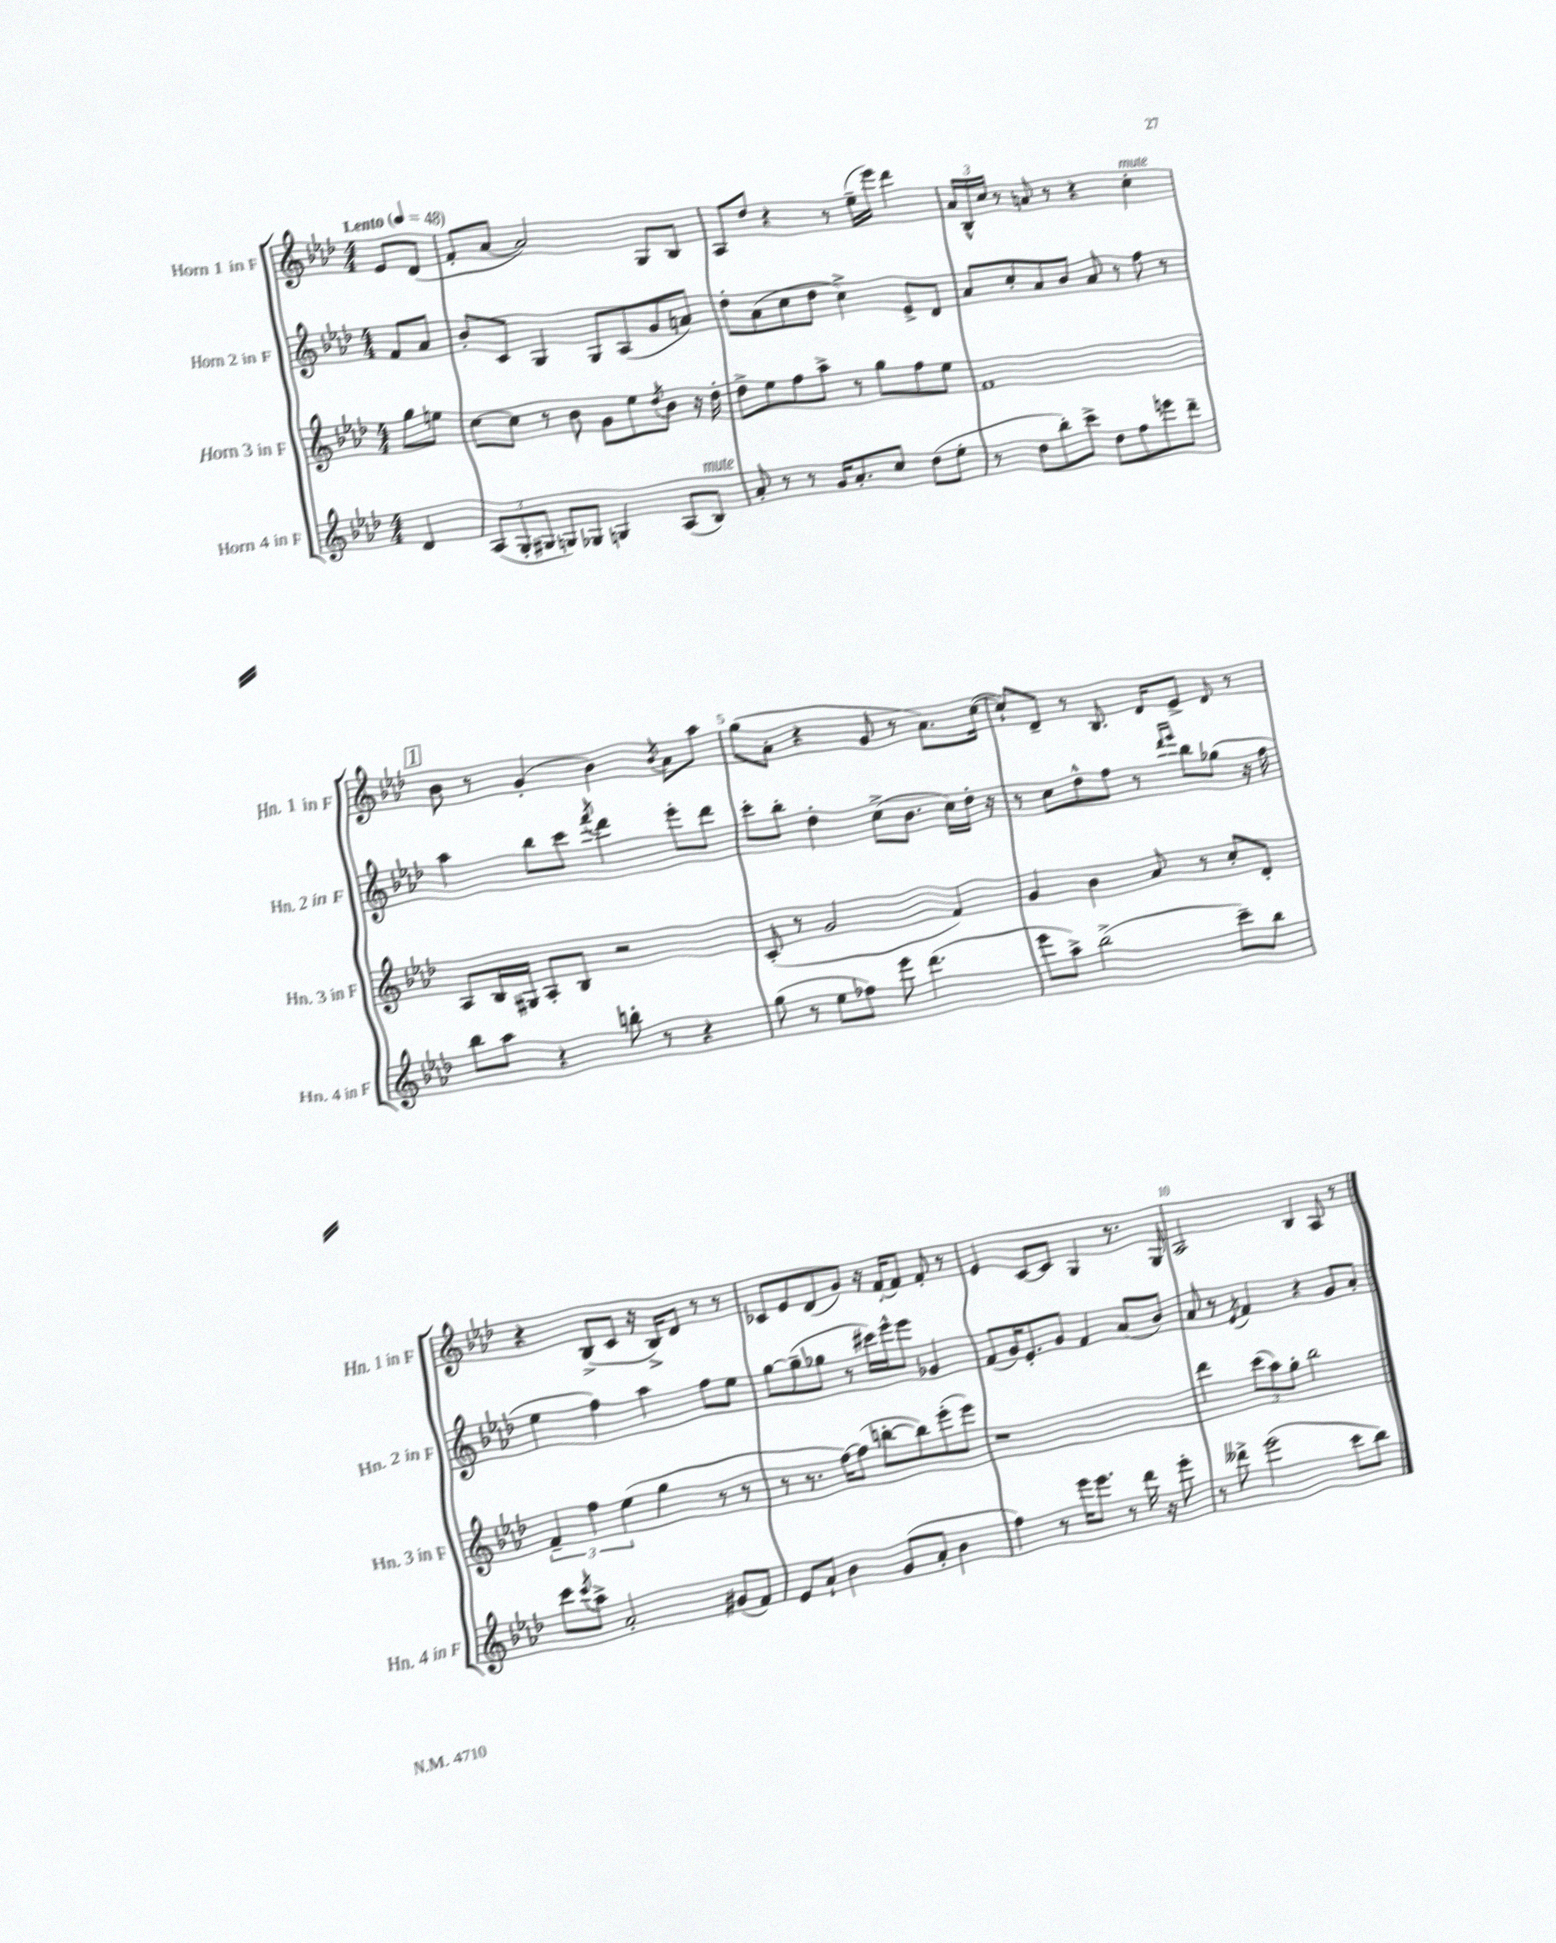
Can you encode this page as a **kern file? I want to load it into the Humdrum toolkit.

**kern	**kern	**kern	**kern
*staff4	*staff3	*staff2	*staff1
*clefG2	*clefG2	*clefG2	*clefG2
*k[b-e-a-d-]	*k[b-e-a-d-]	*k[b-e-a-d-]	*k[b-e-a-d-]
*M4/4	*M4/4	*M4/4	*M4/4
*MM48	*MM48	*MM48	*MM48
4d-	8gg	8f	8e-
.	8ee	8a-	(8d-
=	=	=	=
(12A-	[8cc	8b-'	8f'
12G'	.	.	.
.	8cc]	8c	[8a-
12G#	.	.	.
8G)	8r	4G	2a-])
8G-	8b-	.	.
4G	8g	8G	.
.	8ee-	(8A-	.
.	8qdd-	.	.
(8A-	8b-	8g	8G
8B-)	16r	8a)	8B-
.	16dd-'	.	.
=	=	=	=
8a-'	8dd-^	8dd-'	8A-
8r	8ee-	(8a-	8dd-
8r	8ff	8cc	4r
16g	8aa-^	8dd-	.
8.a-'	.	.	.
.	8r	4cc^)	8r
8cc	8gg	.	(16ee-~
.	.	.	16eee-)
(8dd-	8ff	8e-^	4ddd-
8ee-'	8ee-	8d-	.
=	=	=	=
8r	1f	8a-	24a-
.	.	.	24B-^^
.	.	.	24cc
8dd-	.	8cc'	8r
8bb-')	.	8a-	8a
8ccc^	.	8b-	8r
8dd-	.	8a-	4r
8ff	.	8r	.
8eee	.	8ff	4cc'
8ddd-~	.	8r	.
=	=	=	=
8bb-	8A-	4aa-	8b-
8aa-	16B-	.	8r
.	16G#	.	.
4r	8A-'	8bb-	(4g'
.	8B-	8ccc	.
.	.	8qfff	.
8bb'	2r	4ddd-	4b-)
8r	.	.	.
.	.	.	8qb-
4r	.	8eee-'	8a-
.	.	8ddd-	8aa-
=	=	=	=
(8gg	(8c'	8ccc'	(8gg
8r	8r	8bb-'	8a-'
8ee-	2g	4dd-'	4r
8ff-)	.	.	.
8eee-	.	(8cc^	8g
(4.ddd-	.	8.b-	8r
.	4f)	.	8.a-)
.	.	16cc)	.
.	.	16dd-'	.
.	.	16r	([16cc
=	=	=	=
8eee-	4g	8r	8cc`])
8aa-^)	.	8cc	8d-~
(2bb-^	4b-	8dd-^^	8r
.	.	8ff	8.B-
.	8a-	8r	.
.	.	.	16d-
.	.	16qqddd-	.
.	.	16qqeee-	.
.	8r	8bb-	8e-^
8ccc~)	8cc'	(8gg-	8d-
8bb-	8d-'	16r	8r
.	.	16ff	.
=	=	=	=
8ccc	6f~	4ee-	4r
8qccc	.	.	.
8aa-^	.	.	.
.	6ff	.	.
2a-'	.	4ff)	(8B-^
.	(6ee-	.	.
.	.	.	8c
.	4gg	4aa-	16r
.	.	.	16B-^)
.	.	.	8d-
(8g#	8r	8ff	8r
8f)	8r	8ee-	8r
=	=	=	=
8e-	8r	[8gg	8c-
8a-`	8.r	(8gg~]	8e-
4b-	.	8gg-	(8d-
.	[16ff)	.	.
.	(8ff]	8r	8g)
(8g	[8bb'	16ccc#)	16r
.	.	16eee-^^	[16f'
8a-'	8bb])	8eee-	8f]
4b-	(8eee-'	4g-	8f'
.	8eee-)	.	8r
=	=	=	=
4ff)	1r	(8f	4e-
.	.	16g)	.
.	.	8.e-'	.
8r	.	.	[8c
16eee-	.	8g	8c]
8.eee-	.	.	.
.	.	4f	4G
8r	.	.	.
16ddd-	.	(8a-	8.r
16r	.	.	.
8eee-'	.	8b-)	.
.	.	.	16G
=	=	=	=
8r	4ddd-	8a-	2A-
8ddd--^	.	8r	.
.	.	8qe-	.
(2eee-	(12ccc	4f	.
.	12aa-)	.	.
.	12gg'	.	.
.	2bb-	4r	4B-
8ccc	.	8g	8A-
8bb-)	.	8a-'	8r
==	==	==	==
*-	*-	*-	*-
